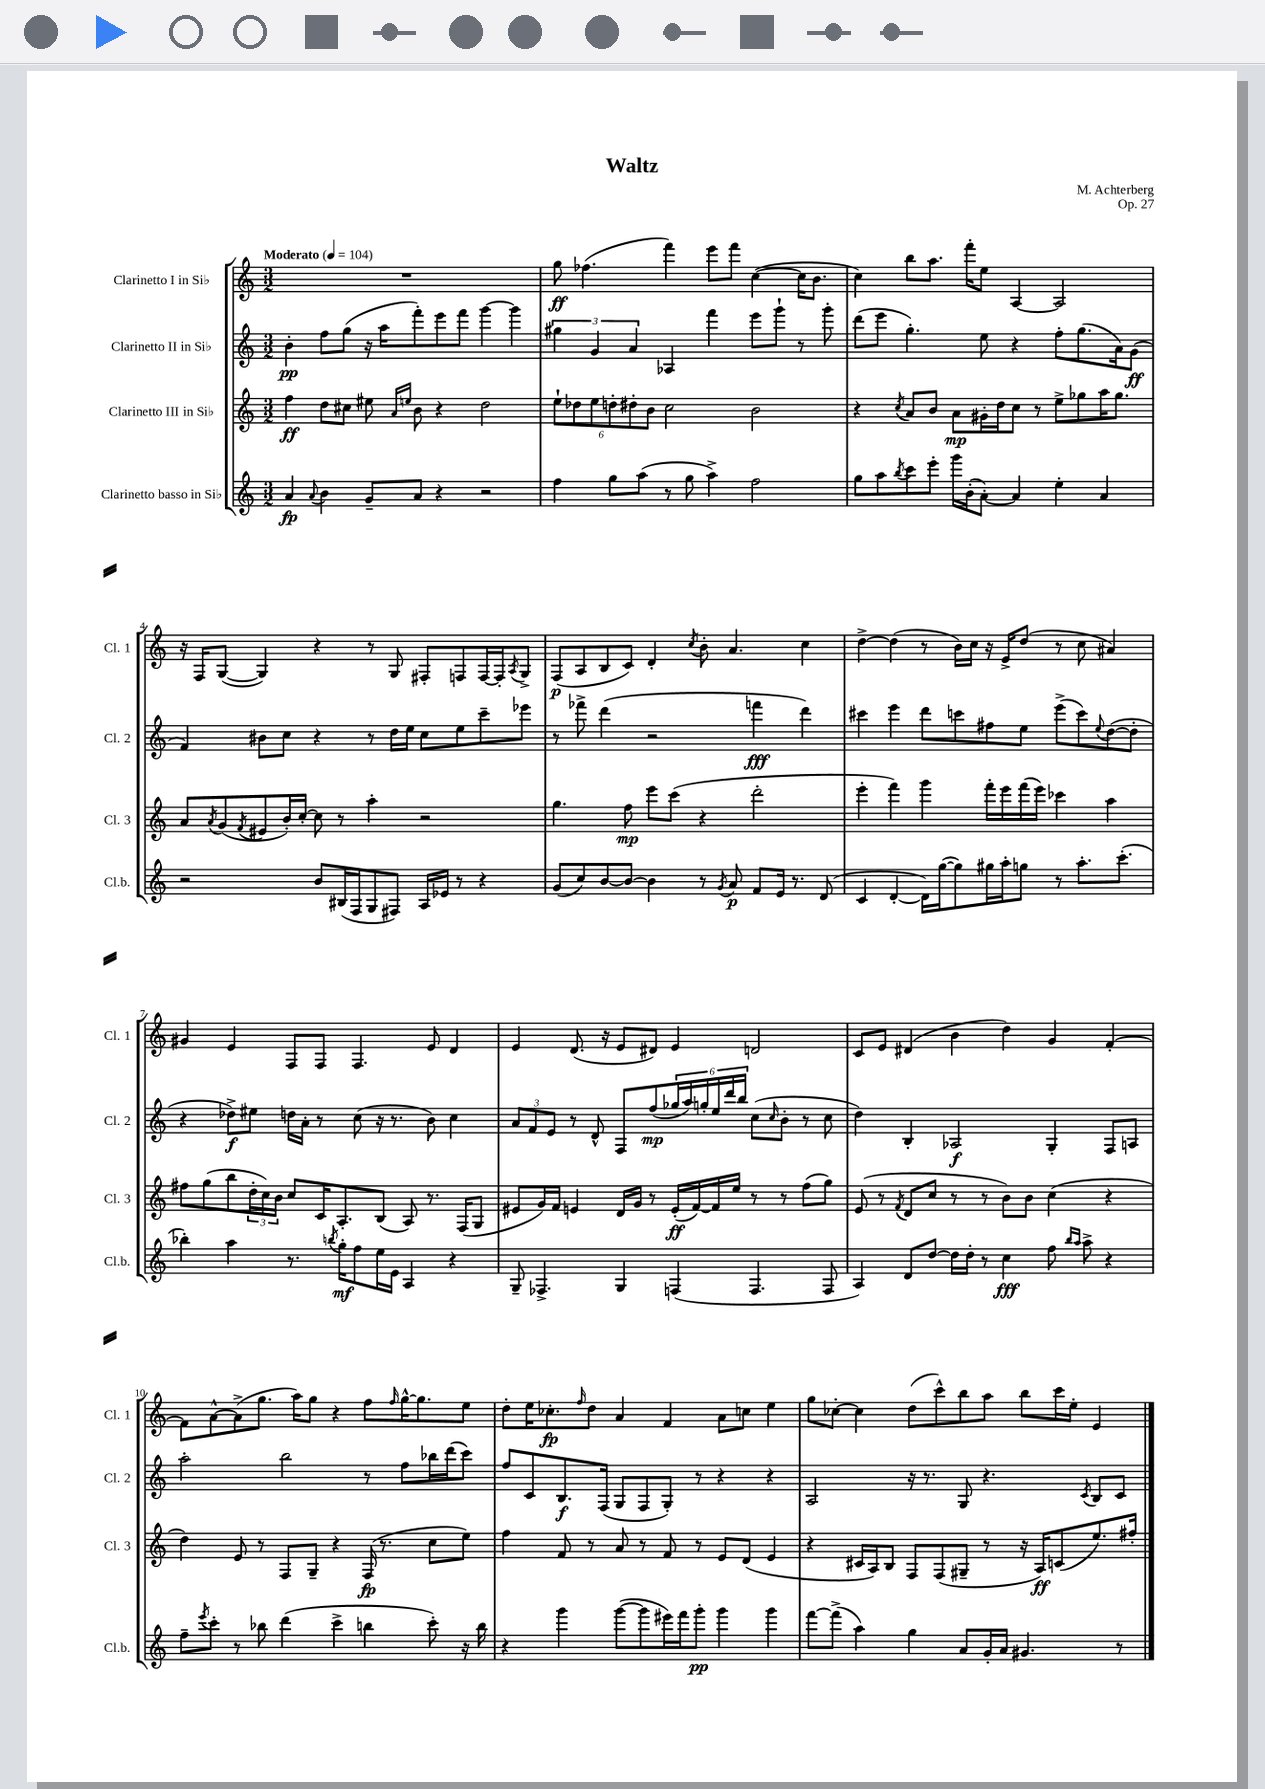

**kern	**kern	**kern	**kern
*staff4	*staff3	*staff2	*staff1
*clefG2	*clefG2	*clefG2	*clefG2
*k[]	*k[]	*k[]	*k[]
*M3/2	*M3/2	*M3/2	*M3/2
*MM104	*MM104	*MM104	*MM104
4a	4ff	4b'	1.r
8qqa	.	.	.
4b	8dd	8ff	.
.	8cc#	(8gg	.
8g~	8ee#	16r	.
.	.	16aa	.
.	16qqa	.	.
.	16qqee	.	.
8a	8b	8fff')	.
4r	4r	8eee	.
.	.	8fff	.
2r	2dd	[4ggg	.
.	.	4ggg]	.
=	=	=	=
4ff	12ee`	6gg#	8gg
.	12dd-	.	.
.	.	.	(4.ff-
.	12ee	6g	.
8gg	12dd'	.	.
.	12dd#'	6a	.
(8aa	.	.	.
.	12b	.	.
8r	2cc	4A-	4fff)
8gg	.	.	.
4aa^)	.	4fff	8eee
.	.	.	8fff
2ff	2b	8eee	([4cc
.	.	8ggg`	.
.	.	8r	16cc]
.	.	.	8.b
.	.	8ggg'	.
=	=	=	=
8gg	4r	(8ddd	4cc)
8aa	.	8eee	.
8qbb	8qcc	.	.
8ccc	8a	4.gg')	8bb
8eee'	8b	.	8.aa
16ggg	8a	.	.
(16b'	.	.	16fff'
[8a')	16g#'	8ee	8ee
.	16dd	.	.
4a]	8cc	4r	[4A
.	8r	.	.
4ee'	8ee^	8ff'	2A]
.	8gg-	(8.gg	.
4a	16aa	.	.
.	8.gg-	16a)	.
.	.	(8g	.
=	=	=	=
2r	8a	4f)	16r
.	.	.	16F
.	8qa	.	.
.	(8g	.	([8G
.	8qf	.	.
.	8e#	8b#	4G])
.	16b')	8cc	.
.	[16cc'	.	.
8b	8cc]	4r	4r
(16B#	8r	.	.
16F	.	.	.
8G	4aa'	8r	8r
8F#)	.	16dd	8G
.	.	16ee	.
16A	2r	8cc	8F#'
16e-	.	.	.
8r	.	8ee	8F
4r	.	8ccc~	[16F
.	.	.	16F']
.	.	.	8qA
.	.	8eee-	8G^
=	=	=	=
(8g	4.gg	8r	(8F
8cc)	.	8fff-^	8A
[8b	.	(4ddd	8B
8b_	8ff	.	8c)
4b]	8eee	2r	4d'
.	(8ccc	.	.
.	.	.	8qcc
8r	4r	.	8b'
8qg	.	.	.
8a	.	.	4.a
8f	2ddd'	4fff	.
16e	.	.	.
8.r	.	.	.
.	.	4ddd)	4cc
(8d	.	.	.
=	=	=	=
4c	4eee'	4ccc#	[4dd^
[4d'	4fff)	4eee	(4dd]
16d])	4ggg	8ddd	8r
([16gg	.	.	.
8gg])	.	8ccc	16b)
.	.	.	16cc
16gg#	16fff'	8ff#	16r
16aa'	16eee	.	16e^
8gg	(16fff	8ee	(8dd
.	16eee)	.	.
8r	4ccc-	(8eee^	8r
8.aa'	.	8ccc)	8cc
.	.	8qqee	.
.	4aa	([8dd	4a#)
(8.ccc'	.	.	.
.	.	8dd']	.
=	=	=	=
4bb-')	8ff#	4r	4g#
.	(8gg	.	.
4aa	8bb	8dd-^)	4e
.	24dd'	8ee#	.
.	24cc)	.	.
.	24b	.	.
8.r	8cc	16dd	8F
.	.	16a'	.
.	16c	8r	8F
8qbb	.	.	.
16gg'	8.A'	.	.
8ff	.	(8cc	4.F
16ee	(8B	16r	.
16e	.	8.r	.
4A	8A)	.	.
.	8.r	8b)	8e
4r	.	4cc	4d
.	(16F	.	.
.	8G	.	.
=	=	=	=
8G~	8e#	12a	4e
.	.	12f	.
4.F-^	16g)	.	.
.	.	12e	.
.	16f	.	.
.	4e	8r	(8.d
.	.	8d^^	.
.	.	.	16r
4G	16d	8F	8e
.	16g	.	.
.	8r	(8ff	8d#)
(4F	(16e'	24gg-	4e
.	.	24aa)	.
.	[16f)	.	.
.	.	24gg'	.
.	16f]	24ee	.
.	.	24ddd	.
.	16ee	.	.
.	.	24bb	.
4.F	8r	(8cc	2d
.	.	16qqcc	.
.	8r	8b'	.
.	(8ff	8r	.
8F	8gg)	8cc	.
=	=	=	=
4A)	(8e	4dd)	8c
.	8r	.	8e
.	8qf	.	.
8d	8d	4B'	(4d#
[8dd	8cc	.	.
16dd]	8r	2A-	4b
16dd'	.	.	.
8r	8r	.	.
4cc	8b)	.	4dd)
.	8b	.	.
8ff	(4cc	4G'	4g
16qqbb	.	.	.
16qqaa	.	.	.
8aa^	.	.	.
4r	4r	8F	[4f'
.	.	8A	.
=	=	=	=
8ff~	4dd)	2aa'	8f]
8qeee	.	.	.
8ccc'	.	.	[8a^^
8r	8e	.	(8a^]
8bb-	8r	.	8.gg
(4ddd	8F	2bb	.
.	.	.	16aa)
.	8G~	.	8gg
4ccc^	4r	.	4r
4bb	(16F	8r	8ff
.	8.r	.	.
.	.	.	16qqff
.	.	8ff	[16gg^^
.	.	.	8.gg]
8ccc')	8cc	16bb-	.
.	.	(16ddd	.
16r	8ee)	8ccc)	8ee
16bb	.	.	.
=	=	=	=
4r	4ff	8ff	8dd'
.	.	8c	16ee
.	.	.	8.cc-'
4ggg	8f	8.B	.
.	.	.	16qqff
.	8r	.	8dd
.	.	(16F	.
([8ggg	8a	8G	4a
8ggg]	8r	8F	.
16eee#)	8f	8G')	4f
16fff	.	.	.
8ggg'	8r	8r	.
4ggg	8e	4r	8a
.	(8d	.	8cc
4ggg	4e	4r	4ee
=	=	=	=
[8fff	4r	2A	8gg
(8fff^]	.	.	[8cc-'
4aa)	16c#	.	4cc-]
.	16A)	.	.
.	8B	.	.
4gg	8F	16r	(8dd
.	.	8.r	.
.	(8F	.	8ccc^^)
8a	8G#~	8G	8bb
16g'	8r	4.r	8aa
16a	.	.	.
4.g#	16r	.	8bb
.	16A)	.	.
.	(8c	.	16ccc
.	.	.	16ee'
.	.	8qc	.
.	8.ee)	8B	4e
8r	.	8c	.
.	16ff#'	.	.
==	==	==	==
*-	*-	*-	*-
